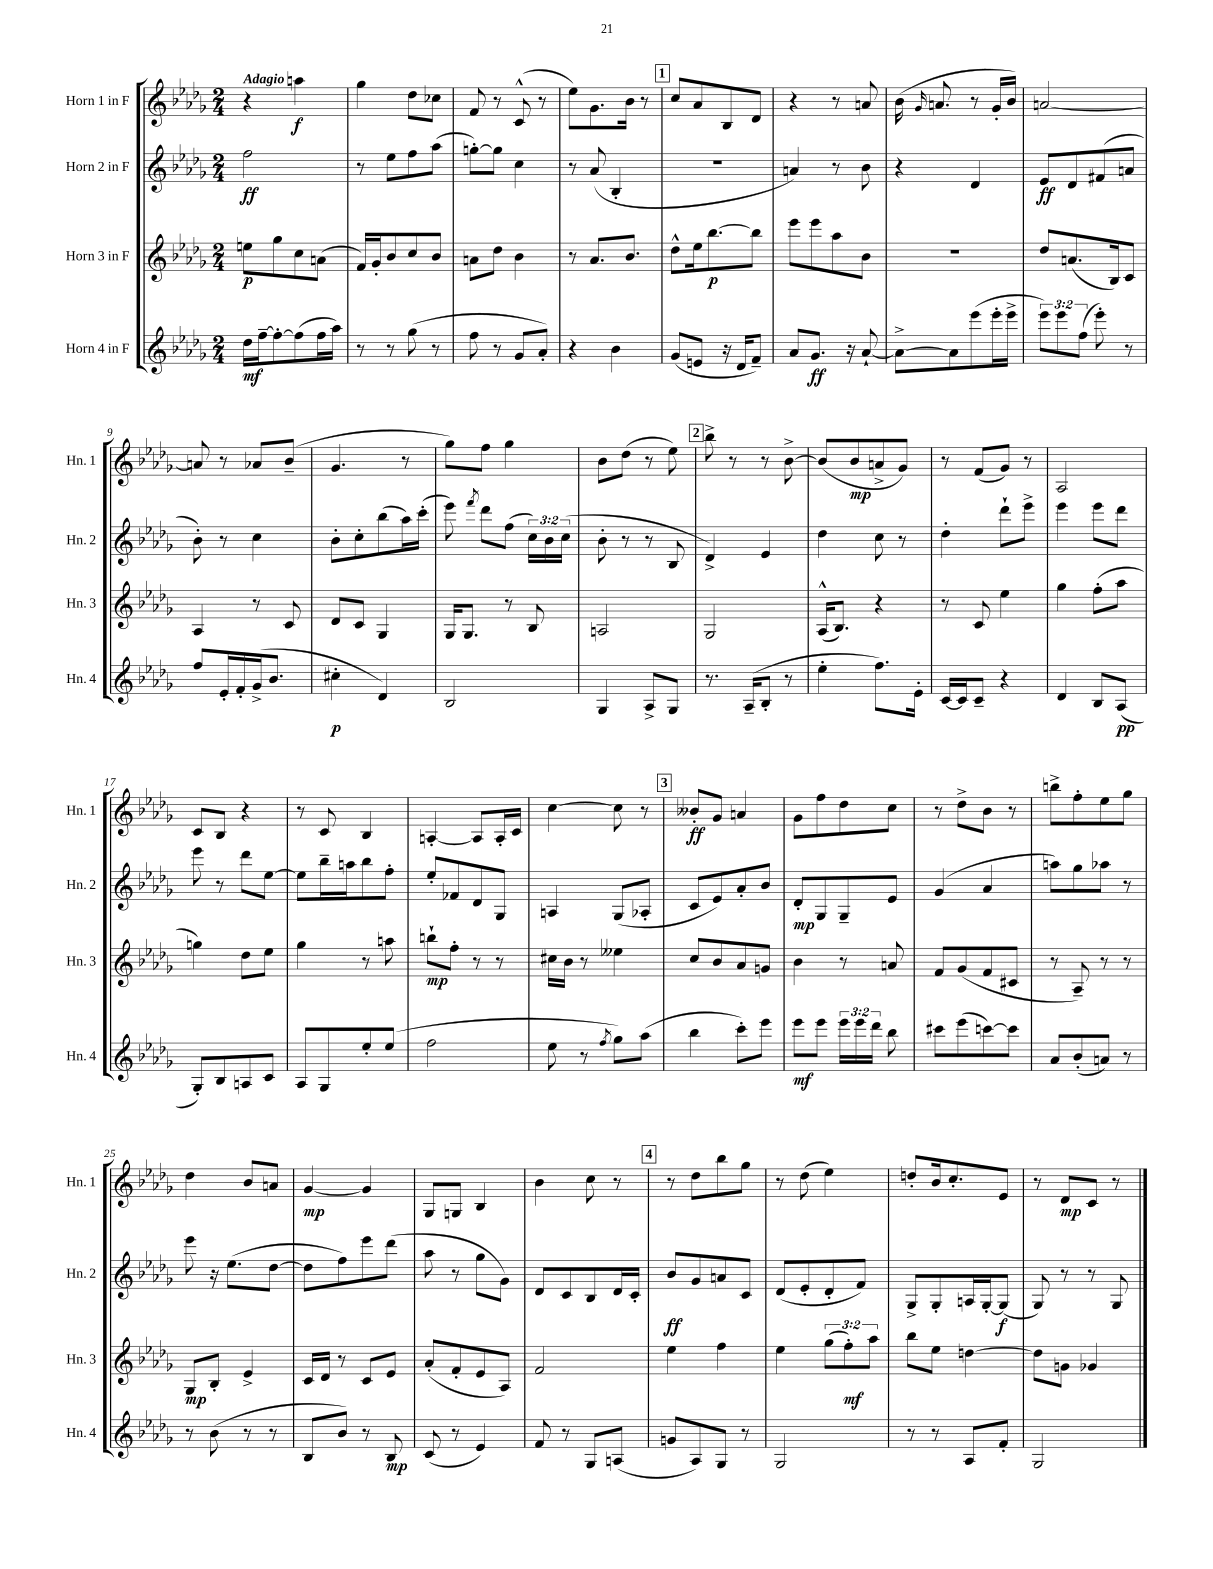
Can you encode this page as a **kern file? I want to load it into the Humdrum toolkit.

**kern	**kern	**kern	**kern
*staff4	*staff3	*staff2	*staff1
*clefG2	*clefG2	*clefG2	*clefG2
*k[b-e-a-d-g-]	*k[b-e-a-d-g-]	*k[b-e-a-d-g-]	*k[b-e-a-d-g-]
*M2/4	*M2/4	*M2/4	*M2/4
16dd-\LL	8ee\L	2ff\	4r
[16ff~\J	.	.	.
8ff'\_	8gg-\	.	.
(8ff\]	8cc\	.	4aa\
16ff\L	(8a\J	.	.
16aa-\JJ)	.	.	.
=	=	=	=
8r	16f/LL)	8r	4gg-\
.	16g-'/J	.	.
8r	8b-/	8ee-\L	.
(8gg-\	8cc/	8ff\	8dd-\L
8r	8b-/J	(8aa-\J	8cc-\J
=	=	=	=
8ff\	8a\L	[8gg'\L)	8f/
8r	8dd-\J	8gg\]J	8r
8g-/L	4b-\	4cc\	(8c^^/
8a-'/J)	.	.	8r
=	=	=	=
4r	8r	8r	8ee-\L)
.	8.a-/L	(8a-/	8.g-\
4b-\	.	4B-'/	.
.	8.b-/J	.	16b-\Jk
.	.	.	8r
=	=	=	=
(8g-/L	8dd-^^\L	2r	8cc/L
8e/J	16ee-\k	.	8a-/
.	[8.bb-\	.	.
16r	.	.	8B-/
16d-/LK	.	.	.
8f~/J)	8bb-\]J	.	8d-/J
=	=	=	=
8a-/L	8eee-\L	4a/)	4r
8.g-/J	8eee-\	.	.
.	8aa-\	8r	8r
16r	.	.	.
[8a-`/	8b-\J	8b-\	8a/
=	=	=	=
8a-^\_L	2r	4r	(16b-\
.	.	.	16qqg-/
.	.	.	8.a/
8a-\]	.	.	.
(8eee-\	.	4d-/	8r
16eee-'\L	.	.	16g-'/LL
16eee-^\JJ	.	.	16b-/JJ)
=	=	=	=
12eee-\L)	8dd-/L	8e-/L	[2a/
12eee-\	.	.	.
.	(8.a/	8d-/	.
(12ff\J	.	.	.
8eee-'\)	.	(8f#/	.
.	16B-/k)	.	.
8r	8c/J	8a/J	.
=	=	=	=
8ff/L	4A-/	8b-'\)	8a/]
16e-'/L	.	8r	8r
16f'/	.	.	.
(16g-^/J	8r	4cc\	8a-/L
8.b-/J	.	.	.
.	8c/	.	(8b-~/J
=	=	=	=
4cc#'\	8d-/L	8b-'\L	4.g-/
.	8c/J	8cc'\	.
4d-/)	4G-/	(8bb-\	.
.	.	16aa-\L)	8r
.	.	(16ccc'\JJ	.
=	=	=	=
2B-/	16G-/LK	8eee-\)	8gg-\L)
.	8.G-/J	.	.
.	.	8qfff/	.
.	.	8ddd-\L	8ff\J
.	8r	(8ff\J	4gg-\
.	8B-/	24cc\LL)	.
.	.	24b-\	.
.	.	(24cc\JJ	.
=	=	=	=
4G-/	2A/	8b-'\	8b-\L
.	.	8r	(8dd-\J
8A-^/L	.	8r	8r
8G-/J	.	8B-/	8ee-\)
=	=	=	=
8.r	2G-/	4d-^/)	8bb-^\
.	.	.	8r
(16A-~/LK	.	.	.
8B-'/J	.	4e-/	8r
8r	.	.	[8b-^\
=	=	=	=
4ee-'\	(16A-^^/LK	4dd-\	(8b-/]L
.	8.B-/J)	.	.
.	.	.	8b-/
8.ff\L)	4r	8cc\	8a^/
.	.	8r	8g-/J)
16e-'\Jk	.	.	.
=	=	=	=
[16c/LL	8r	4dd-'\	8r
16c/]J	.	.	.
8c~/J	8c/	.	(8f/L
4r	4ee-\	8ddd-`\L	8g-/J)
.	.	8eee-^\J	8r
=	=	=	=
4d-/	4gg-\	4eee-\	2A-/
8B-/L	(8ff'\L	8eee-\L	.
(8A-/J	8aa-\J	8ddd-\J	.
=	=	=	=
8G-'/L)	4gg\)	8eee-\	8c/L
8B-/	.	8r	8B-/J
8A/	8dd-\L	8ddd-\L	4r
8c/J	8ee-\J	[8ee-\J	.
=	=	=	=
8A-/L	4gg-\	8ee-\]L	8r
8G-/	.	16bb-~\L	8c/
.	.	16aa\J	.
8ee-'/	8r	8bb-\	4B-/
(8ee-/J	8aa\	8ff'\J	.
=	=	=	=
2ff\	8bb`\L	8ee-'/L	[4A'/
.	8ff'\J	8f-/	.
.	8r	8d-/	8A/]L
.	8r	8G-/J	16A'/L
.	.	.	16c/JJ
=	=	=	=
8ee-\	16cc#\LL	4A/	[4cc\
.	16b-\JJ	.	.
8r	8r	.	.
8qff/	.	.	.
8gg-\L)	4ee--\	(8G-/L	8cc\]
(8aa-\J	.	8A-'/J	8r
=	=	=	=
4bb-\	8cc/L	8c/L	8b--'/L
.	8b-/	8e-/)	8g-/J
8ccc'\L)	8a-/	8a-'/	4a/
8eee-\J	8g/J	8b-/J	.
=	=	=	=
8eee-\L	4b-\	8d-'/L	8g-\L
8eee-\J	.	8G-/	8ff\
24eee-\LL	8r	8G-~/	8dd-\
24eee-\	.	.	.
24ddd-\JJ	.	.	.
8bb-\	8a/	8e-/J	8cc\J
=	=	=	=
8ccc#\L	8f/L	(4g-/	8r
(8eee-\	(8g-/	.	8dd-^\L
[8ccc\)	8f/	4a-/	8b-\J
8ccc\]J	8c#/J	.	8r
=	=	=	=
8a-/L	8r	8aa\L)	8bb^\L
(8b-'/	8A-~/)	8gg-\	8ff'\
8a/J)	8r	8aa-\J	8ee-\
8r	8r	8r	8gg-\J
=	=	=	=
8r	8G-/L	8eee-\	4dd-\
(8b-\	8B-'/J	16r	.
.	.	(8.ee-\L	.
8r	4e-^/	.	8b-/L
8r	.	[8dd-\J	8a/J
=	=	=	=
8B-/L	16c/LL	8dd-\]L	[4g-/
.	16d-/JJ	.	.
8b-/J)	8r	8ff\)	.
8r	8c/L	8eee-\	4g-/]
8B-/	8e-/J	(8ddd-\J	.
=	=	=	=
(8c/	(8a-'/L	8aa-\	8G-/L
8r	8f'/	8r	8G/J
4e-/)	8e-/	8gg-\L	4B-/
.	8A-/J)	8g-\J)	.
=	=	=	=
8f/	2f/	8d-/L	4b-\
8r	.	8c/	.
8G-/L	.	8B-/	8cc\
(8A/J	.	16d-/L	8r
.	.	16c'/JJ	.
=	=	=	=
8g/L	4ee-\	8b-/L	8r
8A-/)	.	8g-/	8dd-\L
8G-/J	4ff\	8a/	8bb-\
8r	.	8c/J	8gg-\J
=	=	=	=
2G-/	4ee-\	(8d-/L	8r
.	.	8e-'/	(8dd-\
.	(12gg-\L	8d-'/	4ee-\)
.	12ff'\)	.	.
.	.	8f/J)	.
.	12aa-\J	.	.
=	=	=	=
8r	8bb-\L	8G-^/L	8dd'/L
8r	8ee-\J	8G-'/	16b-/k
.	.	.	8.cc'/
8A-/L	[4dd\	16A/L	.
.	.	[16G-'/J	.
8f'/J	.	(8G-/]J	8e-/J
=	=	=	=
2G-/	8dd\]L	8G-/)	8r
.	8g\J	8r	8d-/L
.	4g-/	8r	8c/J
.	.	8G-/	8r
==	==	==	==
*-	*-	*-	*-
